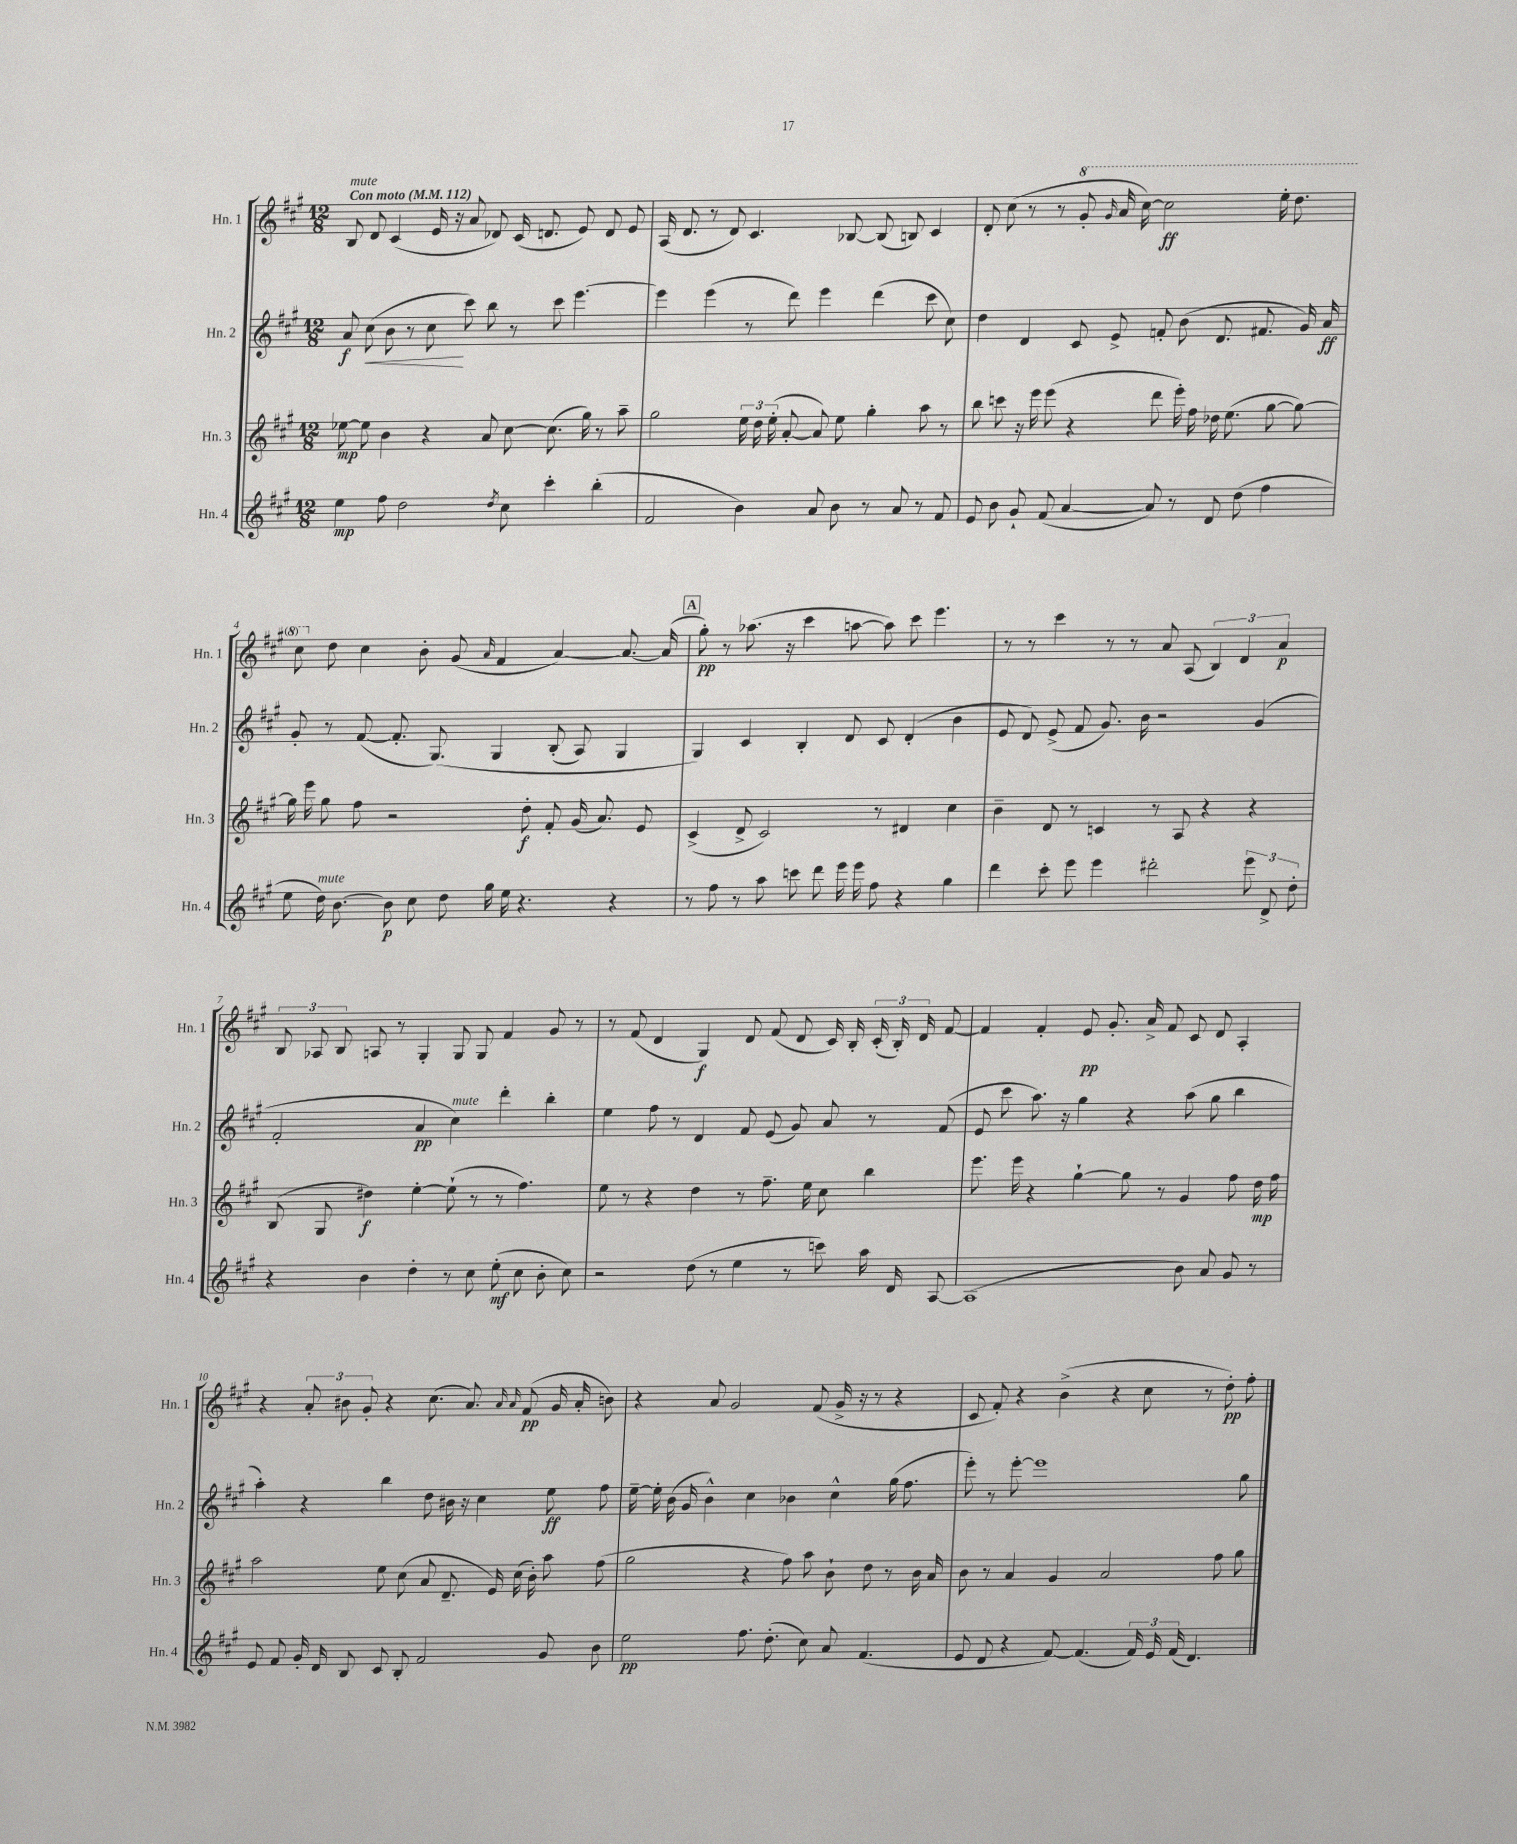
<<
\new StaffGroup <<
\new Staff = "s0" \with { instrumentName = "Hn. 1" shortInstrumentName = "Hn. 1" } {
    \clef treble \key a \major \numericTimeSignature \time 12/8 \tempo "Con moto" 4 = 112
    \autoBeamOff b8^\markup { \italic "mute" } d'8 cis'4( e'16 r16 a'8 des'8) cis'16( d'8. e'8) d'8 e'8 |
    a16( d'8. r8 d'8) cis'4. bes8~ bes8( b8) cis'4 |
    d'8-. cis''8( r8 r8 \ottava #1 gis''8-. \grace { gis''16 } a''16 cis'''16~) cis'''2\ff e'''16-. d'''8. |
    cis'''8 \ottava #0 d''8 cis''4 b'8-. gis'8( \grace { a'16 } fis'4 a'4~) a'8.~ a'16( |
    \mark \markup { \box "A" } gis''8-.\pp) r8 aes''8.( r16 cis'''4 a''8~ a''8) cis'''8 e'''4. |
    r8 r8 cis'''4 r8 r8 a'8 a8( \tuplet 3/2 { b4) d'4 a'4\p } |
    \tuplet 3/2 { b8 aes8 b8 } a8 r8 gis4-. gis8 gis8 fis'4 gis'8 r8 |
    r8 fis'8( d'4 gis4\f) d'8 fis'8( d'8 cis'16) b16-. \tuplet 3/2 { cis'16-.( b16-.) d'16 } fis'8~ |
    fis'4 fis'4-. e'8\pp gis'8.-. a'16-> fis'8 cis'8 d'8 a4-. |
    r4 \tuplet 3/2 { a'8-. bis'8 gis'8-. } r4 cis''8.( a'8.) \grace { a'16 a'16 } fis'8\pp( gis'16 a'16-. b'8) |
    r4 a'8 gis'2 fis'8( gis'16-> r16 r8 r4 |
    cis'8 fis'8-.) r4 b'4->( r4 cis''8 r8 d''8-.\pp) fis''8-. \bar "|." |
}
\new Staff = "s1" \with { instrumentName = "Hn. 2" shortInstrumentName = "Hn. 2" } {
    \clef treble \key a \major \numericTimeSignature \time 12/8
    \autoBeamOff a'8\f cis''8\<( b'8 r8 cis''8\! cis'''8) b''8 r8 cis'''8 e'''4.~ |
    e'''4 e'''4( r8 d'''8) e'''4 d'''4( cis'''8 cis''8) |
    d''4 d'4 cis'8 e'8-> f'8-. b'8( d'8. fis'8. gis'16) a'16\ff |
    gis'8-. r8 fis'8~( fis'8.-. gis8.)\( gis4 b8-.( a8) gis4 |
    \mark \markup { \box "A" } gis4\) cis'4 b4-. d'8 cis'8 d'4-.( b'4 |
    e'8 d'8) e'8->( fis'8 gis'8.) b'16 r2 gis'4( |
    fis'2-. a'4\pp cis''4^\markup { \italic "mute" }) d'''4-. b''4-. |
    e''4 fis''8 r8 d'4 fis'8 e'8( gis'8) a'8 r8 fis'8( |
    e'8 cis'''8 a''8.) r16 gis''4 r4 a''8( gis''8 b''4 |
    a''4-.) r4 b''4 d''8 bis'16 r16 cis''4 e''8\ff fis''8 |
    e''16~-- e''16-. b'16( gis'16 b'4-^) cis''4 bes'4 cis''4-^ gis''16( fis''8. |
    e'''8-.) r8 e'''8~-. e'''1 gis''8 \bar "|." |
}
\new Staff = "s2" \with { instrumentName = "Hn. 3" shortInstrumentName = "Hn. 3" } {
    \clef treble \key a \major \numericTimeSignature \time 12/8
    \autoBeamOff ees''8~\mp ees''8 b'4 r4 a'8 cis''8~ cis''8.( gis''16) r8 a''8-- |
    gis''2 \tuplet 3/2 { e''16 d''16 e''16-.( } a'8~-. a'8) e''8 gis''4-. a''8 r8 |
    b''8 c'''8 r16 e'''16 e'''8( r4 d'''8 e'''16-.) fis''16 des''16 e''8.( gis''8~ gis''8~) |
    gis''16 e'''16 gis''8 fis''8 r2 d''8-.\f fis'8-. gis'16( a'8.) e'8 |
    \mark \markup { \box "A" } cis'4->( d'8-> cis'2) r8 dis'4 cis''4 |
    b'4-- d'8 r8 c'4 r8 a8 r4 r4 |
    b8( gis8 dis''4\f) e''4~-. e''8-!( r8 r8 fis''4.) |
    e''8 r8 r4 d''4 r8 fis''8.-- e''16 cis''8 b''4 |
    e'''8. e'''16 r4 gis''4~-! gis''8 r8 gis'4 fis''8 d''16\mp fis''16 |
    a''2 e''8 cis''8( a'8 d'8.-- e'16) cis''16( b'16-.) a''8 fis''8( |
    gis''2 r4 fis''8) a''8 b'8-! d''8 r8 b'16 a'16 |
    b'8 r8 a'4 gis'4 a'2 fis''8 gis''8 \bar "|." |
}
\new Staff = "s3" \with { instrumentName = "Hn. 4" shortInstrumentName = "Hn. 4" } {
    \clef treble \key a \major \numericTimeSignature \time 12/8
    \autoBeamOff e''4\mp fis''8 d''2 \acciaccatura { d''8 } cis''8 cis'''4-. b''4-.( |
    fis'2 b'4) a'8 b'8 r8 a'8 r8 fis'8 |
    e'8 b'8 gis'8-! fis'8( a'4~ a'8) r8 d'8 d''8( fis''4 |
    e''8 d''16^\markup { \italic "mute" }) b'8.~ b'8\p cis''8 d''8 gis''16 e''16 r4. r4 |
    \mark \markup { \box "A" } r8 fis''8 r8 a''8 c'''8 d'''8 e'''16 e'''16 fis''8 r4 gis''4 |
    d'''4 cis'''8-. e'''8 e'''4 dis'''2-. \tuplet 3/2 { e'''8 d'8-> d''8-. } |
    r4 b'4 d''4-. r8 cis''8 e''8-.\mf( cis''8 b'8-. cis''8) |
    r2 d''8( r8 e''4 r8 c'''8) a''16 d'16 a8~ |
    a1( b'8) a'8 gis'8 r8 |
    e'8 fis'8 gis'16-. d'16 b8 cis'8 b8-. fis'2 gis'8 b'8 |
    e''2\pp fis''8. d''8.-.( cis''8) a'8 fis'4.( |
    e'8 d'8 r4 fis'8~) fis'4.( \tuplet 3/2 { fis'16) e'16 fis'16( } d'4.) \bar "|." |
}
>>
>>
